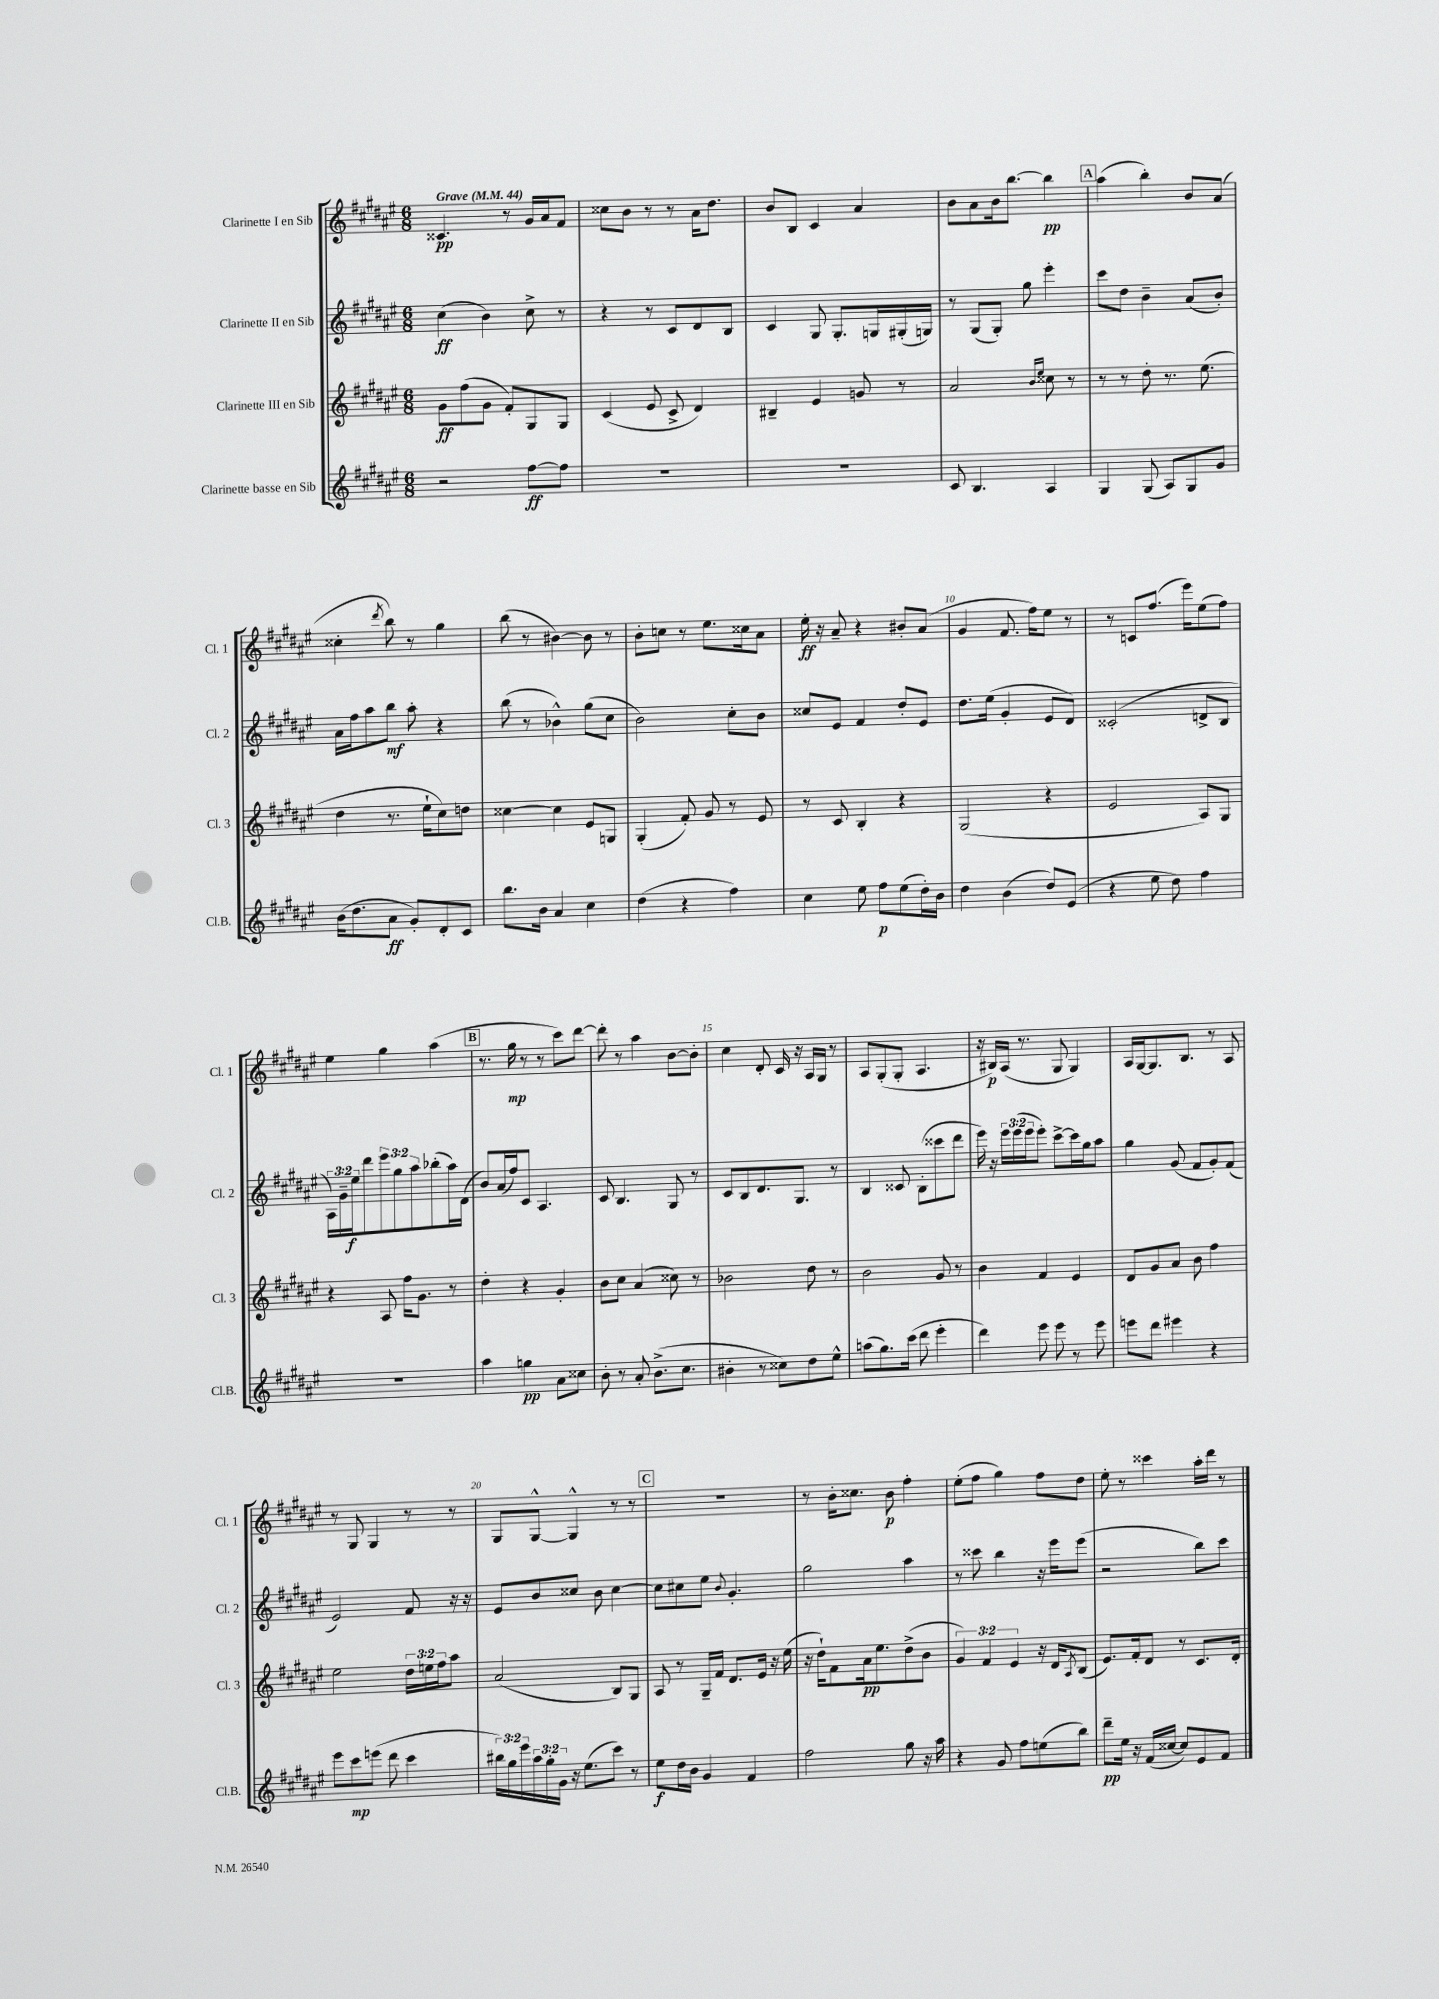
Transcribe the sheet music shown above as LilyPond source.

<<
\new StaffGroup <<
\new Staff = "s0" \with { instrumentName = "Clarinette I en Sib" shortInstrumentName = "Cl. 1" } {
    \clef treble \key fis \major \numericTimeSignature \time 6/8 \tempo "Grave" 4 = 44
    cisis'4.\pp r8 gis'16 ais'16 fis'8 |
    cisis''8 b'8 r8 r8 ais'16 dis''8. |
    b'8 b8 cis'4 ais'4 |
    b'8 ais'8 b'16 b''8.~ b''4\pp |
    \mark \markup { \box "A" } ais''4( b''4-.) b'8 ais'8( |
    cisis''4-. \acciaccatura { dis'''8 } b''8) r8 gis''4 |
    b''8( r8 bis'4~) bis'8 r8 |
    b'8-. c''8 r8 eis''8. cisis''16 ais'8 |
    eis''16-.\ff r16 ais'8-- r4 bis'8-. ais'8( |
    gis'4 fis'8. fis''16) eis''8 r8 |
    r8 c'8 fis''8.( eis'''16) eis''8( fis''8) |
    eis''4 gis''4 ais''4( |
    \mark \markup { \box "B" } r8. gis''16\mp r8 r8 cis'''8) dis'''8~ |
    dis'''8-. r8 ais''4 b'8~ b'8-. |
    cis''4 dis'8-. cis'16 r16 ais16 gis16 r8 |
    ais8 gis8-.( gis8-. ais4. |
    r16 bis16\p) ais16( r8. gis8 gis4) |
    ais16 gis16~ gis8. b8. r8 ais8 |
    r8 gis8 gis4 r8 r8 |
    gis8 gis8~-^ gis4-^ r8 r8 |
    \mark \markup { \box "C" } R2. |
    r8 b'16-. cisis''8. b'8\p fis''4-. |
    eis''8-.( fis''8 gis''4) fis''8 dis''8 |
    eis''8-. r8 cisis'''4 ais''16-. dis'''16 r8 \bar "|." |
}
\new Staff = "s1" \with { instrumentName = "Clarinette II en Sib" shortInstrumentName = "Cl. 2" } {
    \clef treble \key fis \major \numericTimeSignature \time 6/8 \override Staff.TupletNumber.text = #tuplet-number::calc-fraction-text
    cis''4\ff( b'4) cis''8-> r8 |
    r4 r8 cis'8 dis'8 b8 |
    cis'4 gis8 gis8.-. g16 gis16-.( g16) |
    r8 gis8( gis8-.) gis''8 eis'''4-. |
    \mark \markup { \box "A" } cis'''8 dis''8 b'4-- ais'8( b'8-.) |
    ais'16 fis''16 ais''8 b''8\mf ais''8-. r4 |
    b''8( r8 bes'4-^) gis''8( cis''8 |
    b'2) cis''8-. b'8 |
    cisis''8 eis'8 fis'4 dis''8-. eis'8 |
    dis''8. eis''16( gis'4-. eis'8 dis'8) |
    cisis'2-.( d'8-> b8 |
    \tuplet 3/2 { ais16) gis'16-- eis''16\f } dis'''8 \tuplet 3/2 { eis'''8 gis''8 ais''8 } bes''8-.( ais''16) dis'16( |
    \mark \markup { \box "B" } b'8) ais'16( fis''16) cis'8 ais4. |
    cis'8 b4. gis8 r8 |
    cis'8 b8 dis'8. gis8. r8 |
    b4 cisis'8 b8-.( cisis'''8 dis'''8 |
    eis'''16) r16 \tuplet 3/2 { eis'''16 eis'''16( eis'''16 } eis'''8-.) cis'''8~-> cis'''16 gis''16 ais''8 |
    gis''4 gis'8( fis'8 gis'8-.) fis'8( |
    eis'2) fis'8 r16 r16 |
    eis'8 b'8 cisis''8 b'8 cisis''4~ |
    \mark \markup { \box "C" } cisis''8 cis''8 eis''8 \appoggiatura { b'8 } gis'4.-. |
    gis''2 ais''4 |
    r8 cisis'''8 b''4 r16 eis'''16 eis'''8( |
    r2 b''8) cis'''8 \bar "|." |
}
\new Staff = "s2" \with { instrumentName = "Clarinette III en Sib" shortInstrumentName = "Cl. 3" } {
    \clef treble \key fis \major \numericTimeSignature \time 6/8 \override Staff.TupletNumber.text = #tuplet-number::calc-fraction-text
    gis'8\ff fis''8( gis'8 fis'8-.) gis8 gis8 |
    cis'4( eis'8 cis'8-> dis'4) |
    bis4-- eis'4 g'8 r8 |
    ais'2 \grace { b'16 eis''16 } cisis''8 r8 |
    \mark \markup { \box "A" } r8 r8 dis''8-. r8. eis''8.( |
    dis''4 r8. eis''16-! cis''8) d''8 |
    cisis''4~ cisis''4 eis'8 g8 |
    gis4-.( fis'8-.) gis'8 r8 eis'8 |
    r8 cis'8 b4-. r4 |
    gis2( r4 |
    eis'2 ais8) gis8 |
    r4 ais8 fis''16 gis'8. r8 |
    \mark \markup { \box "B" } dis''4-. r4 gis'4-. |
    b'8 cis''8 ais'4( cisis''8) r8 |
    bes'2 dis''8 r8 |
    b'2 gis'8 r8 |
    b'4 fis'4 eis'4 |
    dis'8 gis'8 ais'8 b'8 fis''4 |
    eis''2 \tuplet 3/2 { dis''16 e''16 fis''16 } ais''8 |
    ais'2( b8) gis8 |
    \mark \markup { \box "C" } ais8 r8 gis16-- fis'16 dis'8. eis'16 r16 eis''16( |
    r16 dis''16-!) fis'8 ais'16\pp eis''8. dis''8->( b'8 |
    \tuplet 3/2 { gis'4) fis'4 eis'4 } r16 dis'16 \acciaccatura { ais8 } b8( |
    eis'8.) fis'16-. dis'8 r8 cis'8. dis'16-. \bar "|." |
}
\new Staff = "s3" \with { instrumentName = "Clarinette basse en Sib" shortInstrumentName = "Cl.B." } {
    \clef treble \key fis \major \numericTimeSignature \time 6/8 \override Staff.TupletNumber.text = #tuplet-number::calc-fraction-text
    r2 fis''8~\ff fis''8 |
    R2. |
    R2. |
    cis'8 b4. ais4 |
    \mark \markup { \box "A" } gis4 gis8( ais8) gis8 gis'8 |
    b'16( dis''8. ais'8\ff gis'8-.) dis'8-. cis'8 |
    b''8. b'16 ais'4 cis''4 |
    dis''4( r4 fis''4) |
    cis''4 eis''8 fis''8\p eis''8( dis''16-.) b'16 |
    dis''4 b'4( dis''8) eis'8( |
    r4 eis''8 dis''8) fis''4 |
    R2. |
    \mark \markup { \box "B" } ais''4 g''4\pp ais'8 cisis''8 |
    b'8-. r8 ais'8-. b'8.->( cis''8. |
    bis'4-. r8 cisis''8) dis''8 eis''8-^ |
    a''8( gis''8.) cis'''16( dis'''8 eis'''4-. |
    dis'''4) eis'''8 eis'''8 r8 eis'''8 |
    e'''8 dis'''8 eis'''4 r4 |
    eis'''8 cis'''8\mp e'''8( dis'''8 cis'''4 |
    \tuplet 3/2 { bis''16) gis''16 eis'''16 } \tuplet 3/2 { ais''16 gis''16-. gis'16 } r16 eis''8.( cis'''8) r8 |
    \mark \markup { \box "C" } eis''8\f dis''16 b'16 gis'4 fis'4 |
    fis''2 gis''8 r16 ais''16 |
    r4 gis'8 fis''8 e''8( b''8) |
    dis'''8--\pp eis''16 r16 fis'16( cisis''16~ cisis''8) eis'8 fis'8 \bar "|." |
}
>>
>>
\layout { \context { \Score \override BarNumber.break-visibility = ##(#f #t #t) barNumberVisibility = #(every-nth-bar-number-visible 5) } }
